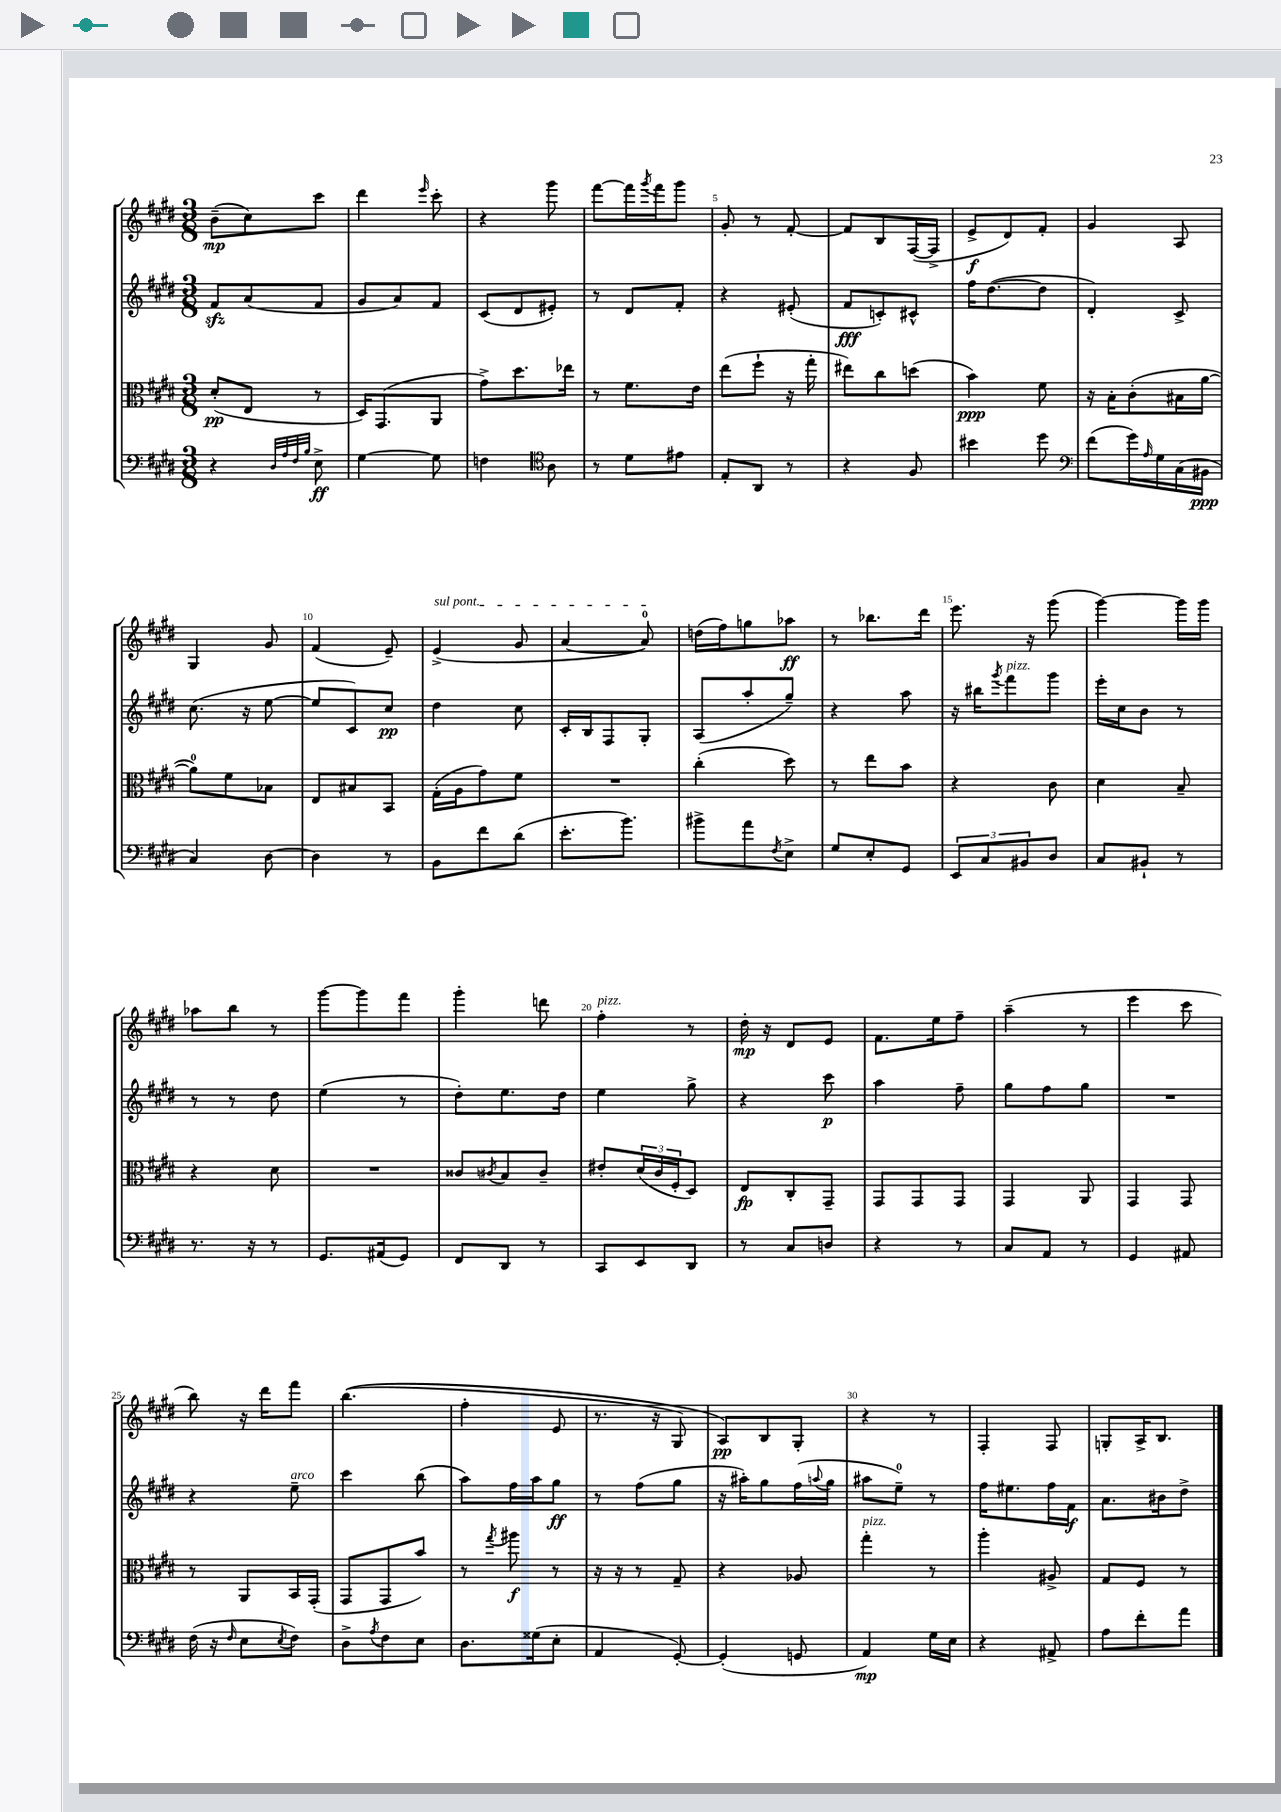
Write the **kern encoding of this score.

**kern	**kern	**kern	**kern
*staff4	*staff3	*staff2	*staff1
*clefF4	*clefC3	*clefG2	*clefG2
*k[f#c#g#d#]	*k[f#c#g#d#]	*k[f#c#g#d#]	*k[f#c#g#d#]
*M3/8	*M3/8	*M3/8	*M3/8
4r	(8d#'	8f#	(8b~
.	8E	(8a	8cc#)
32qqD#	.	.	.
32qqA	.	.	.
32qqF#	.	.	.
32qqB	.	.	.
8E^	8r	8f#	8ccc#
=	=	=	=
[4G#	16D#)	8g#	4ddd#
.	(8.GG#	.	.
.	.	8a)	.
.	.	.	16qqeee
8G#]	8AA	8f#	8ccc#'
=	=	=	=
4F	8g#^)	(8c#	4r
.	8.dd#	8d#	.
*clefC4	*	*	*
8A	.	8e#')	8ggg#
.	16ee-	.	.
=	=	=	=
8r	8r	8r	[8fff#
8d#	8.f#	8d#	16fff#]
.	.	.	8qggg#
.	.	.	16fff#
8e#	.	8f#'	8ggg#
.	16e	.	.
=	=	=	=
8E'	(8ee	4r	8g#'
8AA	8ff#`	.	8r
8r	16r	(8e#'	[8f#'
.	16gg#'	.	.
=	=	=	=
4r	8ee#)	8f#	8f#]
.	8cc#	8c')	8B
8F#	(8dd	8c#^^	([16F#
.	.	.	16F#^]
=	=	=	=
4b#	4b)	16ff#	8e^
.	.	([8.dd#	.
.	.	.	8d#)
8dd#	8f#	8dd#]	8f#'
=	=	=	=
*clefF4	*	*	*
(8f#	16r	4d#')	4g#
.	16B'	.	.
16g#)	(8c#'	.	.
16qqA	.	.	.
16G#	.	.	.
(16C#	16B#	8c#^	8A
16BB#	[16a	.	.
=	=	=	=
4C#)	8a])	(8.cc#	4G#
.	8f#	.	.
.	.	16r	.
[8D#	8B-	[8ee	8g#
=	=	=	=
4D#]	8E	8ee]	(4f#
.	8B#	8c#)	.
8r	8BB	8cc#	8e~)
=	=	=	=
8BB	(16G#'	4dd#	(4e^
.	16A	.	.
8f#	8g#)	.	.
(8d#	8f#	8cc#	8g#
=	=	=	=
8.e'	4.r	16c#'	[4a
.	.	16B	.
.	.	8F#	.
8.b)	.	.	.
.	.	8G#'	8a])
=	=	=	=
8b#^	(4cc#'	(8A	(16dd
.	.	.	16ff#)
8a	.	8aa'	8gg
8qF#	.	.	.
8E^	8dd#)	8gg#~)	8aa-
=	=	=	=
8G#	8r	4r	8r
8E'	8ee	.	8.bb-
8GG#	8b	8aa	.
.	.	.	16ddd#
=	=	=	=
12EE	4r	16r	8.eee
.	.	16bb#	.
12C#	.	.	.
.	.	8qggg#	.
.	.	8fff#	.
12BB#	.	.	.
.	.	.	16r
8D#	8c#	8ggg#	(8ggg#
=	=	=	=
8C#	4d#	16eee'	[4ggg#)
.	.	16cc#	.
8BB#`	.	8b	.
8r	8B~	8r	16ggg#]
.	.	.	16ggg#
=	=	=	=
8.r	4r	8r	8aa-
.	.	8r	8bb
16r	.	.	.
8r	8d#	8dd#	8r
=	=	=	=
8.GG#	4.r	(4ee	[8ggg#
.	.	.	8ggg#]
(16AA#	.	.	.
8GG#)	.	8r	8fff#
=	=	=	=
8FF#	8c##	8dd#')	4ggg#'
.	8qc#	.	.
8DD#	8B	8.ee	.
8r	8c#~	.	8ddd
.	.	16dd#	.
=	=	=	=
8CC#	8e#'	4ee	4ff#'
8EE	(24d#	.	.
.	24c#	.	.
.	24F#'	.	.
8DD#	8D#)	8gg#^	8r
=	=	=	=
8r	8E	4r	16dd#'
.	.	.	16r
8C#	8C#'	.	8d#
8D	8GG#~	8ccc#	8e
=	=	=	=
4r	8GG#	4aa	8.f#
.	8GG#	.	.
.	.	.	16ee
8r	8GG#	8ff#~	8ff#~
=	=	=	=
8C#	4GG#	8gg#	(4aa~
8AA	.	8ff#	.
8r	8AA	8gg#	8r
=	=	=	=
4GG#	4GG#	4.r	4eee
8AA#	8GG#	.	8ccc#
=	=	=	=
(16F#	8r	4r	8bb)
16r	.	.	.
16qqF#	.	.	.
8E	8AA	.	16r
.	.	.	16ddd#
8qE	.	.	.
8F#)	16BB	8ee~	8fff#
.	(16GG#'	.	.
=	=	=	=
8D#^	8GG#	4ccc#	&((4.bb
8qA	.	.	.
8F#	8GG#	.	.
8E	8b)	(8bb	.
=	=	=	=
8.D#	8r	8aa)	4ff#'
.	8qgg#	.	.
.	8aa#	16ff#	.
(16G##	.	16aa	.
8E'	8r	8gg#	8e
=	=	=	=
4AA	16r	8r	8.r
.	16r	.	.
.	8r	(8ff#	.
.	.	.	16r
[8GG#')	8G#~	8gg#	8G#)
=	=	=	=
(4GG#']	4r	16r	8A&)
.	.	16aa#')	.
.	.	8gg#	8B
8GG	8A-	(16ff#	8G#'
.	.	8qqaa	.
.	.	16gg#	.
=	=	=	=
4AA)	4gg#'	8aa#	4r
.	.	8ee~)	.
16G#	8r	8r	8r
16E	.	.	.
=	=	=	=
4r	4aa'	16ff#	4F#'
.	.	8.ee#	.
8AA#^	8A#^	16ff#	8F#
.	.	16f#	.
=	=	=	=
8A	8G#	8.a	8G'
8f#'	8F#	.	16A^
.	.	16b#	8.B
8a	8r	8dd#^	.
==	==	==	==
*-	*-	*-	*-
